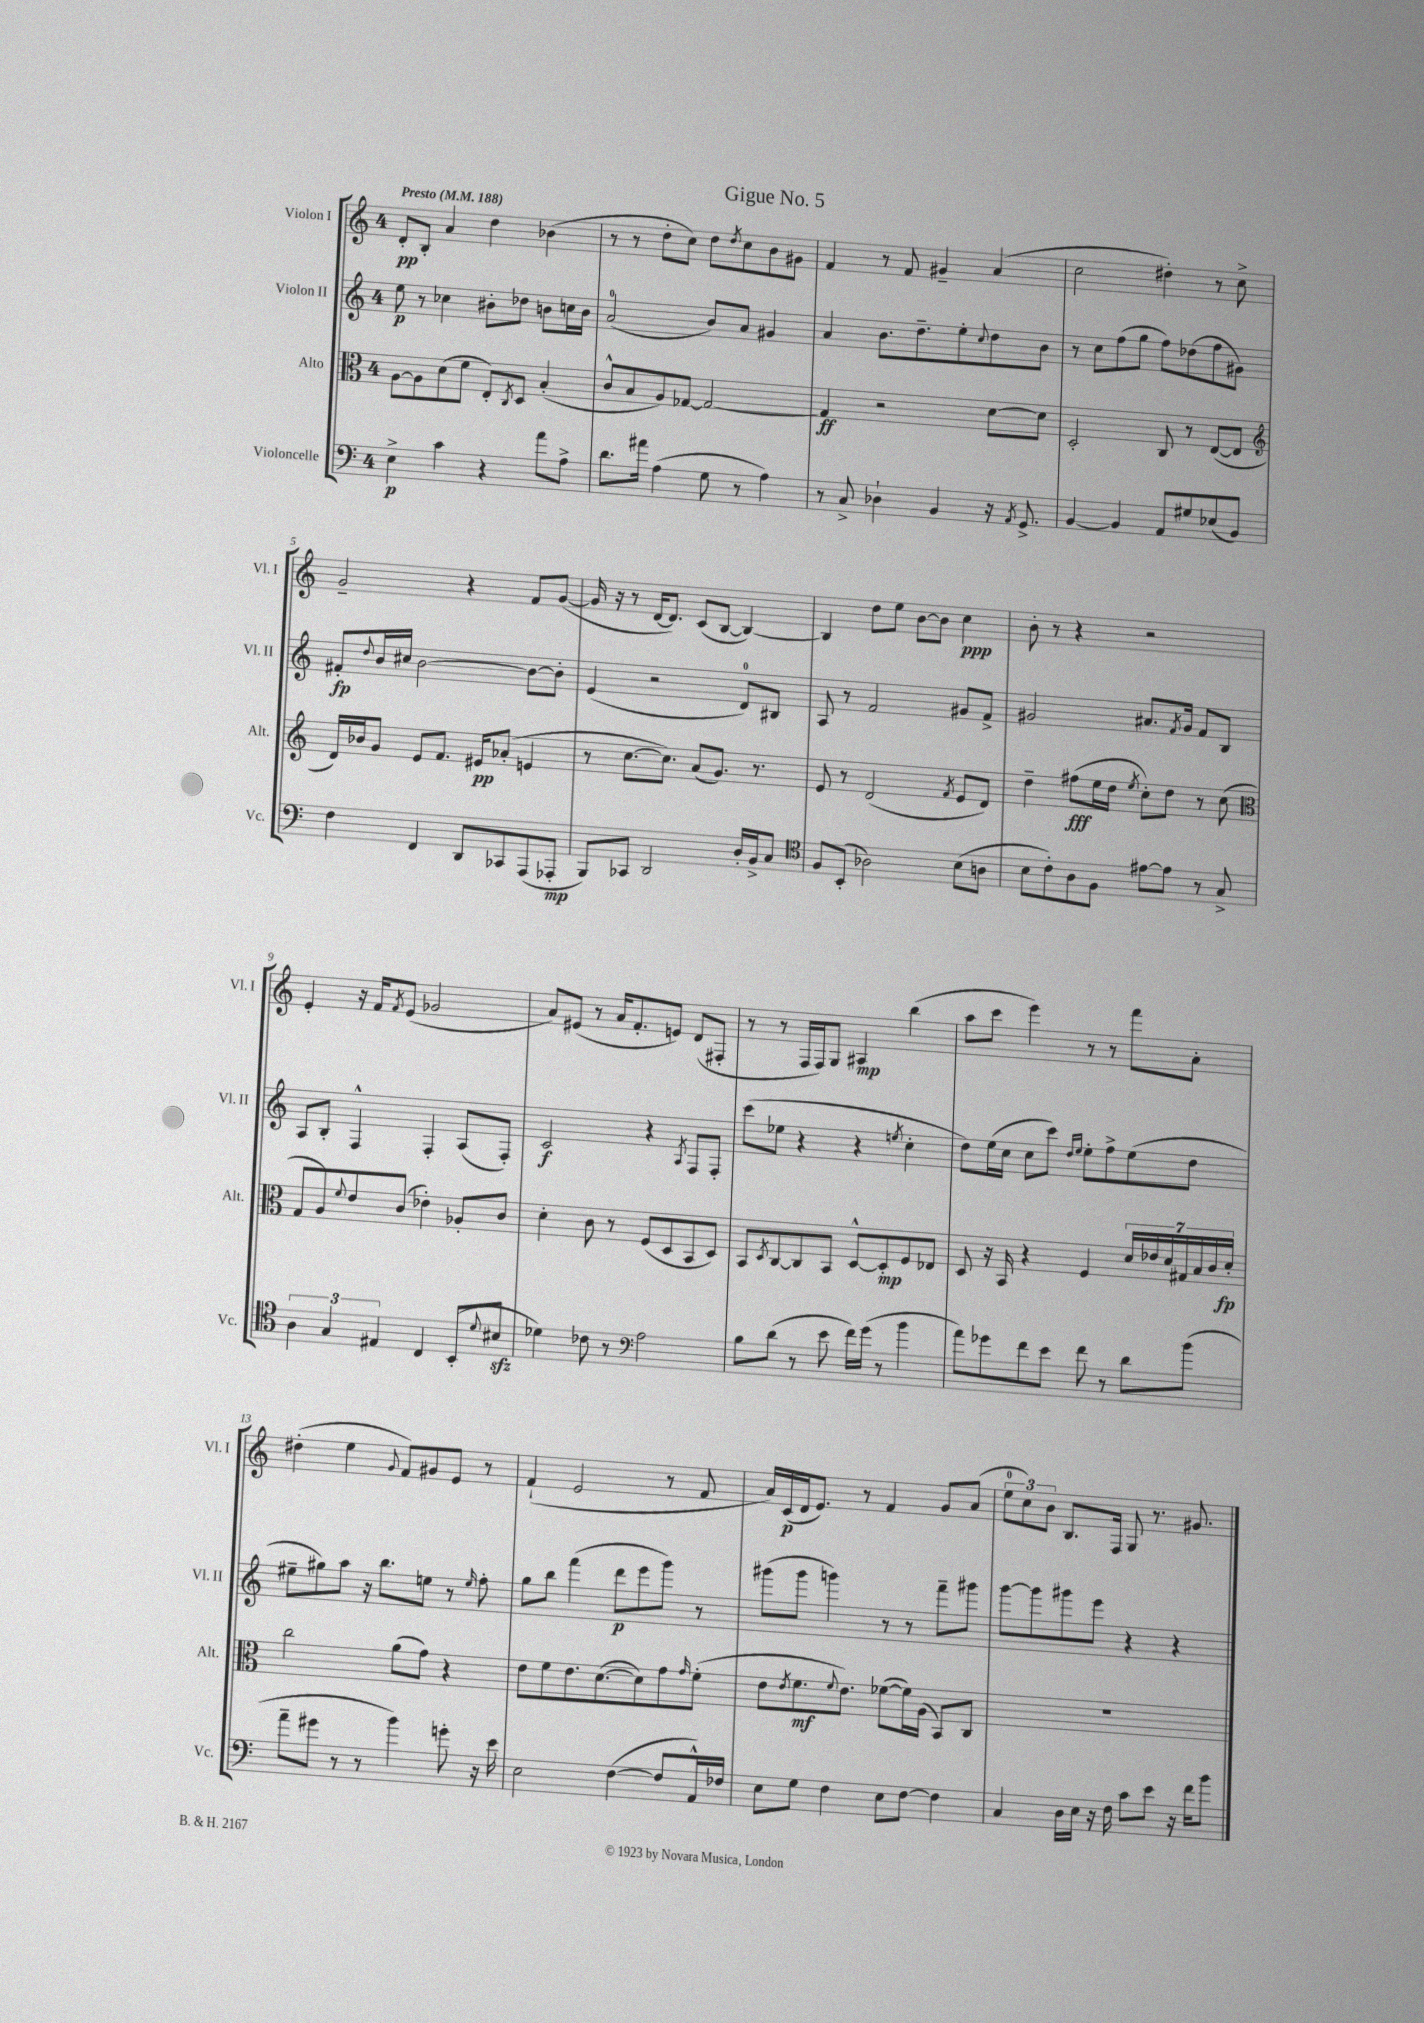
\header { title = "Gigue No. 5" }
<<
\new StaffGroup <<
\new Staff = "s0" \with { instrumentName = "Violon I" shortInstrumentName = "Vl. I" } {
    \clef treble \key c \major \once \override Staff.TimeSignature.style = #'single-digit \time 4/4 \tempo "Presto" 4 = 188
    d'8-.\pp b8-. a'4 d''4 bes'4( |
    r8 r8 d''8-. c''8) d''8 \acciaccatura { d''8 } c''8 b'8 gis'8 |
    f'4 r8 f'8 gis'4-- a'4( |
    c''2 dis''4-.) r8 c''8-> |
    g'2-- r4 f'8 g'8~( |
    g'16 r16 r8 d'16~ d'8.) c'8( b8~ b4~) |
    b4 d''8 e''8 b'8~ b'8 c''4\ppp |
    b'8-. r8 r4 r2 |
    e'4-. r16 f'16 \acciaccatura { f'8 } e'8( ges'2 |
    a'8) eis'8( r8 a'16 f'8.-. e'8) d'8( fis8-. |
    r8 r8 f16 f16) g8 ais4\mp b''4( |
    a''8 c'''8 e'''4) r8 r8 f'''8 a'8-. |
    dis''4-.( e''4 \appoggiatura { g'8 } f'8) gis'8 e'8 r8 |
    f'4-!( e'2 r8 f'8 |
    a'16) c'16\p( d'16 e'8.) r8 f'4 g'8 a'8( |
    \tuplet 3/2 { e''8-0 c''8) b'8 } b8. f16 g8 r8. gis'8. \bar "|." |
}
\new Staff = "s1" \with { instrumentName = "Violon II" shortInstrumentName = "Vl. II" } {
    \clef treble \key c \major \once \override Staff.TimeSignature.style = #'single-digit \time 4/4
    e''8\p r8 ces''4 bis'8-. des''8 b'8 c''16 b'16 |
    a'2-0( b'8) a'8 gis'4 |
    a'4 b'8. d''8.-- e''8-. \appoggiatura { c''8 } d''8 b'8 |
    r8 c''8 f''8( g''8 f''8) des''8( f''8 gis'8) |
    fis'8-.\fp \appoggiatura { d''8 } b'16 cis''16 b'2~ b'8~ b'8-. |
    e'4( r2 d'8-0) bis8 |
    a8 r8 f'2 gis'8 f'8-> |
    gis'2 ais'8. \acciaccatura { f'8 } gis'16 f'8 b8 |
    a8 b8-. f4-^ f4-. a8( f8-.) |
    c'2\f r4 \acciaccatura { a8 } f8 f8-. |
    c'''8( ees''8 r4 r4 \acciaccatura { e''8 } c''4-. |
    d''8) e''16( c''16 c''8 c'''8) \grace { d''16 e''16 } e''8-. f''8-> e''8( d''8 |
    eis''8-- gis''8) a''8 r16 b''8. e''8 r8 \grace { e''16 } f''8-. |
    g''8 b''8 f'''4( d'''8\p e'''8 g'''8) r8 |
    gis'''8( gis'''8 g'''4) r8 r8 f'''8-- gis'''8 |
    g'''8~ g'''8 gis'''8 e'''8 r4 r4 \bar "|." |
}
\new Staff = "s2" \with { instrumentName = "Alto" shortInstrumentName = "Alt." } {
    \clef alto \key c \major \once \override Staff.TimeSignature.style = #'single-digit \time 4/4
    a8~ a8 d'8( f'8 e8-.) \acciaccatura { c8 } d8 b4-.( |
    c'8-^ b8 a8) ges8~ ges2~ |
    ges4\ff r2 d'8~ d'8 |
    d2-. c8 r8 e8~( e8 |
    \clef treble d'16) bes'16 g'8 e'8 f'8. eis'16\pp aes'8-.( e'4 |
    r8 c''8.~ c''8.) a'8( g'8.) r8. |
    e'8 r8 d'2( \acciaccatura { f'8 } e'8 d'8) |
    d''4-- fis''8\fff( e''16 d''16 \acciaccatura { e''8 } c''8-.) d''8 r8 c''8( |
    \clef alto g8 a8) \appoggiatura { f'8 } e'8 c'8( ees'4-.) aes8-. c'8 |
    d'4-. c'8 r8 f8( d8 b,8 d8) |
    b,8 \acciaccatura { d8 } c8~ c8 b,8 d8~-^ d8-.\mp f8 ees8 |
    d8 r16 b,16 r4 f4 \tuplet 7/4 { d'16 ees'16 d'16 gis16 b16 c'16 d'16-.\fp } |
    c''2 a'8( g'8) r4 |
    e'8 f'8 e'8. d'8.~( d'8) g'8 \grace { g'16 } f'8-.( |
    e'8 \acciaccatura { e'8 } f'8.\mf \appoggiatura { f'8 } e'8.) fes'8~( fes'16) a16( b,8) c8 |
    R1 \bar "|." |
}
\new Staff = "s3" \with { instrumentName = "Violoncelle" shortInstrumentName = "Vc." } {
    \clef bass \key c \major \once \override Staff.TimeSignature.style = #'single-digit \time 4/4
    e4->\p c'4 r4 a'8 a8-> |
    d'8. ais'16 a4( g8 r8 a4) |
    r8 c8-> des4-! b,4 r16 \acciaccatura { a,8 } g,8.-> |
    b,4~ b,4 a,8 gis8 ees8( b,8) |
    f4 f,4 d,8 ces,8 a,,8( aes,,8-.\mp |
    b,,8) ces,8 d,2 d16-. b,16-> c8 |
    \clef tenor f8 b,8-.( aes2) b8( a8 |
    b8 c'8-.) a8 f8 eis'8~ eis'8 r8 g8-> |
    \tuplet 3/2 { a4 g4 eis4 } c4 b,8-.( \appoggiatura { d'8 } bis8\sfz |
    des'4) ces'8 r8 \clef bass a2 |
    b8 d'8( r8 e'8 f'16) g'16( r8 b'4 |
    a'8) ges'8 f'8 e'8 f'8 r8 d'8 b'8( |
    a'8-- gis'8 r8 r8 b'4) g'8-. r16 e'16 |
    e2 f4~( f8 a,16-^) fes16 |
    e8 g8 f4 e8 f8~ f4 |
    c4 d16 e16 r16 f16 c'8 e'8 r16 f'16 b'8 \bar "|." |
}
>>
>>
